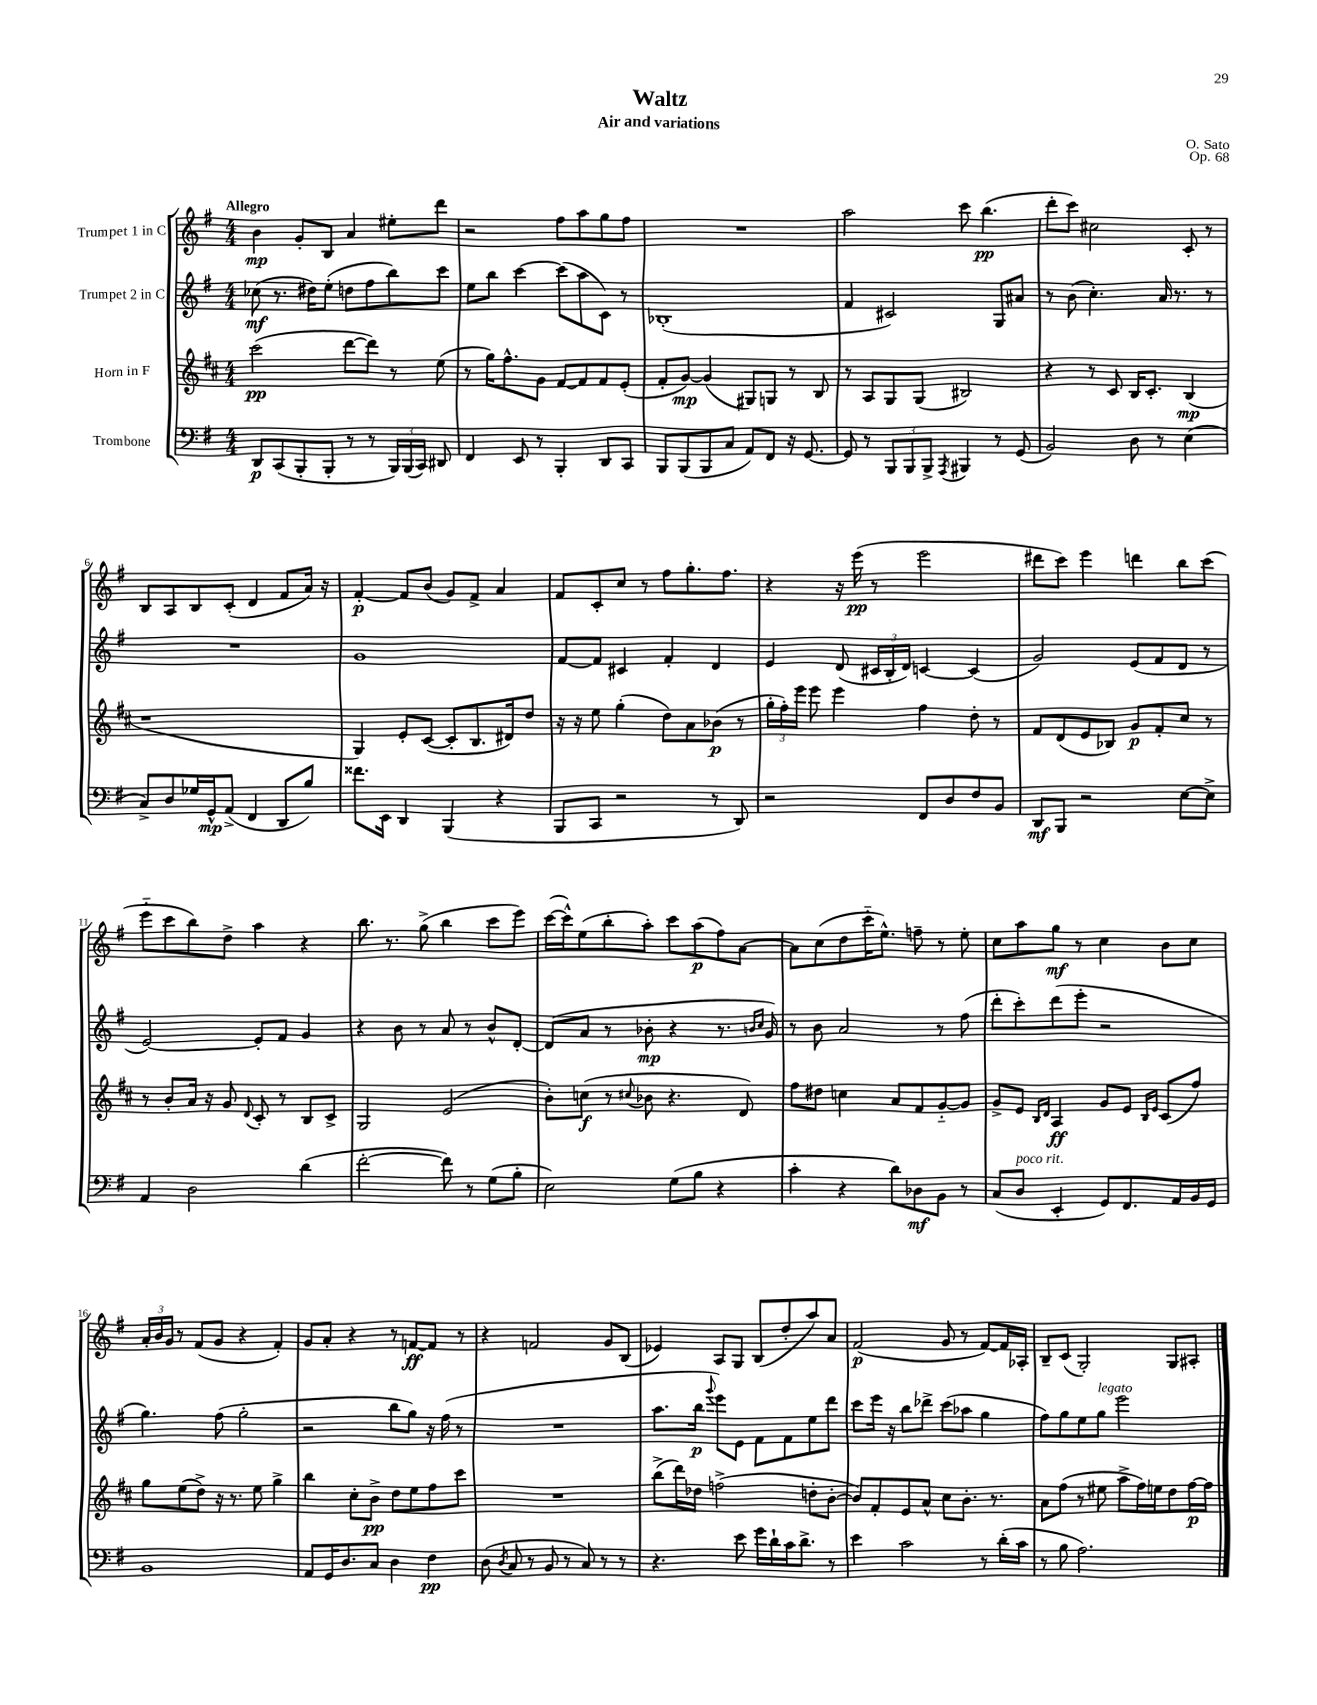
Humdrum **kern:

**kern	**dynam	**kern	**dynam	**kern	**dynam	**kern	**dynam
*part4	*part4	*part3	*part3	*part2	*part2	*part1	*part1
*staff4	*staff4	*staff3	*staff3	*staff2	*staff2	*staff1	*staff1
*I"Trombone	*	*I"Horn in F	*	*I"Trumpet 2 in C	*	*I"Trumpet 1 in C	*
*clefF4	*	*clefG2	*	*clefG2	*	*clefG2	*
*k[f#]	*	*k[f#c#]	*	*k[f#]	*	*k[f#]	*
*M4/4	*	*M4/4	*	*M4/4	*	*M4/4	*
=1	=1	=1	=1	=1	=1	=1	=1
!	!	!	!	!	!	!LO:TX:a:B:t=Allegro	!
8DD/L	p	(2ccc#\	pp	(8cc-X\	mf	4b\	mp
(8CC/	.	.	.	8.r	.	.	.
8BBB'/	.	.	.	.	.	8g'/L	.
.	.	.	.	16dd#X\KL)	.	.	.
8BBB'/J	.	.	.	(8ee'\J	.	8B/J	.
8r	.	[8ddd\L	.	8ddn\L	.	4a/	.
8r	.	8ddd\J])	.	8ff#\	.	.	.
24BBB/LL)	.	8r	.	8bb\)	.	8ee#X'\L	.
(24BBB/	.	.	.	.	.	.	.
24CC/JJ)	.	.	.	.	.	.	.
8DD#X/	.	(8ee\	.	8ccc\J	.	8ddd\J	.
=2	=2	=2	=2	=2	=2	=2	=2
4FF#/	.	8r	.	8ee\L	.	2r	.
.	.	16gg\KL)	.	8bb\J	.	.	.
.	.	8.ff#^^\	.	.	.	.	.
8EE/	.	.	.	[4ccc\	.	.	.
8r	.	8g\J	.	.	.	.	.
4BBB'/	.	[8f#/L	.	(8ccc\L]	.	8ff#\L	.
.	.	8f#/]	.	8aa\	.	8aa\	.
8DD/L	.	8f#/	.	8c\J)	.	8gg\	.
8CC/J	.	(8e'/J	.	8r	.	8ff#\J	.
=3	=3	=3	=3	=3	=3	=3	=3
8BBB/L	.	8f#'/L	.	(1B-X'	.	1r	.
(8BBB/	.	[8g/J)	mp	.	.	.	.
8BBB/	.	(4g/]	.	.	.	.	.
8C/J	.	.	.	.	.	.	.
8AA/L)	.	8G#X/L)	.	.	.	.	.
8FF#/J	.	8Gn/J	.	.	.	.	.
16r	.	8r	.	.	.	.	.
[8.GG/	.	.	.	.	.	.	.
.	.	8B/	.	.	.	.	.
=4	=4	=4	=4	=4	=4	=4	=4
8GG/]	.	8r	.	4f#/	.	2aa\	.
8r	.	8A/L	.	.	.	.	.
12BBB/L	.	8G/	.	2c#X/)	.	.	.
12BBB/	.	.	.	.	.	.	.
.	.	(8G/J	.	.	.	.	.
12BBB^/J	.	.	.	.	.	.	.
8qAAA/	.	.	.	.	.	.	.
4BBB#X/	.	2B#X/)	.	.	.	8ccc\	.
.	.	.	.	.	.	(4.bb\	pp
8r	.	.	.	8G/L	.	.	.
(8GG/	.	.	.	8a#X/J	.	.	.
=5	=5	=5	=5	=5	=5	=5	=5
2BB/)	.	4r	.	8r	.	8ddd'\L	.
.	.	.	.	(8b\	.	8ccc\J)	.
.	.	8r	.	4.cc'\)	.	2cc#X\	.
.	.	8c#/	.	.	.	.	.
8D\	.	16B/KL	.	.	.	.	.
.	.	8.c#'/J	.	.	.	.	.
8r	.	.	.	16a/	.	.	.
.	.	.	.	8.r	.	.	.
(4E\	.	(4B/	mp	.	.	8c'/	.
.	.	.	.	8r	.	8r	.
!!LO:LB:g=z
=6	=6	=6	=6	=6	=6	=6	=6
8C^/L)	.	1r	.	1r	.	8B/L	.
8D/	.	.	.	.	.	8A/	.
16G-X/L	.	.	.	.	.	8B/	.
16GG^^/J	mp	.	.	.	.	.	.
(8AA^/J	.	.	.	.	.	(8c'/J	.
4FF#/	.	.	.	.	.	4d/	.
8DD/L	.	.	.	.	.	8f#/L	.
8B/J)	.	.	.	.	.	16a/Jk)	.
.	.	.	.	.	.	16r	.
=7	=7	=7	=7	=7	=7	=7	=7
8.f##X\L	.	4G/)	.	1g	.	[4f#'/	p
16EE\Jk	.	.	.	.	.	.	.
4DD/	.	8e'/L	.	.	.	8f#/L]	.
.	.	([8c#/J	.	.	.	(8b/J	.
(4BBB/	.	8c#'/L]	.	.	.	8g/L)	.
.	.	8.B/	.	.	.	8f#^/J	.
4r	.	.	.	.	.	4a/	.
.	.	16d#X/k)	.	.	.	.	.
.	.	8dd/J	.	.	.	.	.
=8	=8	=8	=8	=8	=8	=8	=8
8BBB/L	.	16r	.	[8f#/L	.	8f#/L	.
.	.	16r	.	.	.	.	.
8CC/J	.	8ee\	.	8f#/J]	.	8c'/	.
2r	.	(4gg'\	.	4c#X/	.	8cc/J	.
.	.	.	.	.	.	8r	.
.	.	8dd\L)	.	4f#'/	.	8ff#\L	.
.	.	8a\	.	.	.	8.gg'\	.
8r	.	(8b-X\J	p	4d/	.	.	.
.	.	.	.	.	.	8.ff#\J	.
8DD/)	.	8r	.	.	.	.	.
=9	=9	=9	=9	=9	=9	=9	=9
2r	.	24gg'\LL	.	4e/	.	4r	.
.	.	24ff#'\)	.	.	.	.	.
.	.	24eee\JJ	.	.	.	.	.
.	.	8eee\	.	.	.	.	.
.	.	4eee\	.	(8d/	.	16r	.
.	.	.	.	.	.	(16eee\	pp
.	.	.	.	24c#X/LL	.	8r	.
.	.	.	.	24B'/	.	.	.
.	.	.	.	24d/JJ)	.	.	.
8FF#/L	.	4ff#\	.	[4cn/	.	2eee\	.
8D/	.	.	.	.	.	.	.
8F#/	.	8dd'\	.	(4c/]	.	.	.
8BB/J	.	8r	.	.	.	.	.
=10	=10	=10	=10	=10	=10	=10	=10
8DD/L	mf	8f#/L	.	2g/)	.	8ddd#X\L	.
8BBB/J	.	(8d/	.	.	.	8ccc\J)	.
2r	.	8e/	.	.	.	4eee\	.
.	.	8B-X/J)	.	.	.	.	.
.	.	8g/L	p	(8e/L	.	4dddn\	.
.	.	8f#'/	.	8f#/	.	.	.
[8E\L	.	8cc#/J	.	8d/J	.	8bb\L	.
8E^\J]	.	8r	.	8r	.	(8ccc\J	.
!!LO:LB:g=z
=11	=11	=11	=11	=11	=11	=11	=11
4AA/	.	8r	.	[2e/)	.	8eee\L	.
.	.	8b'/L	.	.	.	8ccc\	.
2D\	.	16a/Jk	.	.	.	8bb\)	.
.	.	16r	.	.	.	.	.
.	.	8g/	.	.	.	8dd^\J	.
.	.	8qqd/	.	.	.	.	.
.	.	8c#'/	.	8e'/L]	.	4aa\	.
.	.	8r	.	8f#/J	.	.	.
(4d\	.	8B/L	.	4g/	.	4r	.
.	.	8c#^/J	.	.	.	.	.
=12	=12	=12	=12	=12	=12	=12	=12
[2f#'\	.	2G/	.	4r	.	8.bb\	.
.	.	.	.	.	.	8.r	.
.	.	.	.	8b\	.	.	.
.	.	.	.	8r	.	(8gg^\	.
8f#\])	.	(2e/	.	8a/	.	4bb\	.
8r	.	.	.	8r	.	.	.
(8G\L	.	.	.	8b^^/L	.	8ccc\L	.
8B'\J	.	.	.	[8d'/J	.	8eee\J)	.
=13	=13	=13	=13	=13	=13	=13	=13
2E\)	.	8b'\L)	.	(8d/L]	.	([16ccc\LL	.
.	.	.	.	.	.	16ccc^^\J])	.
.	.	(8ccn\J	f	8a/J	.	(8ee\	.
.	.	8r	.	8r	.	8bb'\	.
.	.	8qqcc#X/	.	.	.	.	.
.	.	8b-X\	.	8b-X'\	mp	8aa'\J)	.
(8G\L	.	4.r	.	4r	.	8ccc\L	.
8B\J	.	.	.	.	.	(8aa\	p
4r	.	.	.	8.r	.	8ff#\)	.
.	.	8d/)	.	.	.	[8a\J	.
.	.	.	.	16qqbn/LL	.	.	.
.	.	.	.	16qqcc/JJ	.	.	.
.	.	.	.	16g/)	.	.	.
=14	=14	=14	=14	=14	=14	=14	=14
4c'\	.	8ff#\L	.	8r	.	8a\L]	.
.	.	8dd#X\J	.	8b\	.	(8cc\	.
4r	.	4ccn\	.	2a/	.	8dd\	.
.	.	.	.	.	.	16ccc\K	.
.	.	.	.	.	.	8.ee^^\J)	.
8d\L)	.	8a/L	.	.	.	.	.
8D-X\	mf	8f#/	.	.	.	8ffn~\	.
8BB\J	.	[8g/	.	8r	.	8r	.
8r	.	8g/J]	.	(8ff#\	.	8ee'\	.
=15	=15	=15	=15	=15	=15	=15	=15
(8C/L	.	8g^/L	.	8ddd'\L	.	8cc\L	.
!LO:TX:a:i:t=poco rit.	!	!	!	!	!	!	!
8D/J	.	8e/J	.	8ccc'\)	.	8aa\	.
.	.	16qqB/LL	.	.	.	.	.
.	.	16qqd/JJ	.	.	.	.	.
4EE'/	.	4A/	ff	(8ddd\	.	8gg\J	mf
.	.	.	.	8eee'\J	.	8r	.
8GG/L)	.	8g/L	.	2r	.	4cc\	.
8.FF#/	.	8e/J	.	.	.	.	.
.	.	16qqB/LL	.	.	.	.	.
.	.	16qqe/JJ	.	.	.	.	.
.	.	(8c#/L	.	.	.	8b\L	.
16AA/L	.	.	.	.	.	.	.
16BB/	.	8ff#/J)	.	.	.	8cc\J	.
16GG/JJ	.	.	.	.	.	.	.
!!LO:LB:g=z
=16	=16	=16	=16	=16	=16	=16	=16
1BB	.	8gg\L	.	4.gg\)	.	24a'/LL	.
.	.	.	.	.	.	24b/	.
.	.	.	.	.	.	24g/JJ	.
.	.	(8ee\	.	.	.	8r	.
.	.	8dd^\J)	.	.	.	(8f#/L	.
.	.	16r	.	(8ff#\	.	8g/J	.
.	.	8.r	.	.	.	.	.
.	.	.	.	2gg'\	.	4r	.
.	.	8ee\	.	.	.	.	.
.	.	4gg^\	.	.	.	4f#'/)	.
=17	=17	=17	=17	=17	=17	=17	=17
8AA/L	.	4bb\	.	2r	.	8g/L	.
16GG/K	.	.	.	.	.	8a'/J	.
8.D/	.	.	.	.	.	.	.
.	.	8cc#'\L	.	.	.	4r	.
8C/J	.	8b^\J	pp	.	.	.	.
4D\	.	8dd\L	.	8bb\L	.	8r	.
.	.	8ee\	.	8gg\J)	.	[8fn/L	ff
4F#\	pp	8ff#\	.	16r	.	8f/J]	.
.	.	.	.	(16ff#\	.	.	.
.	.	8ccc#\J	.	8r	.	8r	.
=18	=18	=18	=18	=18	=18	=18	=18
(8D\	.	1r	.	1r	.	4r	.
8qD/	.	.	.	.	.	.	.
8C/	.	.	.	.	.	.	.
8r	.	.	.	.	.	2fn/	.
8BB/	.	.	.	.	.	.	.
8r	.	.	.	.	.	.	.
8C/)	.	.	.	.	.	.	.
8r	.	.	.	.	.	8g/L	.
8r	.	.	.	.	.	(8B/J	.
=19	=19	=19	=19	=19	=19	=19	=19
4.r	.	(8bb^\L	.	8.aa\L	.	4e-X/)	.
.	.	16ddd\L)	.	.	.	.	.
.	.	16dd-X\JJ	.	16bb\Jk	p	.	.
.	.	.	.	8qqggg/	.	.	.
.	.	(2ffn^\	.	8eee\L)	.	8A/L	.
8e\	.	.	.	8e\J	.	8G/J	.
16g\LL	.	.	.	8f#\L	.	(8B/L	.
16d`\	.	.	.	.	.	.	.
16c\J	.	.	.	8f#\	.	8dd'/	.
8.d^\J	.	.	.	.	.	.	.
.	.	8ddn'\L	.	8ee\	.	8aa/)	.
8r	.	[8b'\J	.	8ddd\J	.	8a/J	.
=20	=20	=20	=20	=20	=20	=20	=20
4e\	.	8b/L])	.	8ccc\L	.	(2f#/	p
.	.	8f#'/	.	16eee\Jk	.	.	.
.	.	.	.	16r	.	.	.
2c\	.	8e/	.	8bb\L	.	.	.
.	.	8a^^/J	.	8ddd-X^\J	.	.	.
.	.	8cc#\L	.	(8ccc\L	.	8g/	.
.	.	8.b'\J	.	8aa-X\J	.	8r	.
8r	.	.	.	4gg\	.	[8f#/L)	.
.	.	8.r	.	.	.	.	.
(16d'\LL	.	.	.	.	.	16f#/L]	.
16c\JJ	.	.	.	.	.	16A-X'/JJ	.
=21	=21	=21	=21	=21	=21	=21	=21
8r	.	8a\L	.	8ff#\L)	.	8B~/L	.
8B\	.	(8ff#\J	.	8gg\	.	(8c/J	.
2.A\)	.	8r	.	8ee\	.	2G'/)	.
!	!	!	!	!LO:TX:a:i:t=legato	!	!	!
.	.	8ee#X\	.	8gg\J	.	.	.
.	.	8aa^\L	.	2eee\	.	.	.
.	.	16ff#\L)	.	.	.	.	.
.	.	16een\J	.	.	.	.	.
.	.	8dd\	.	.	.	8G/L	.
.	.	[16ff#\L	p	.	.	8A#X'/J	.
.	.	16ff#\JJ]	.	.	.	.	.
==	==	==	==	==	==	==	==
*-	*-	*-	*-	*-	*-	*-	*-
